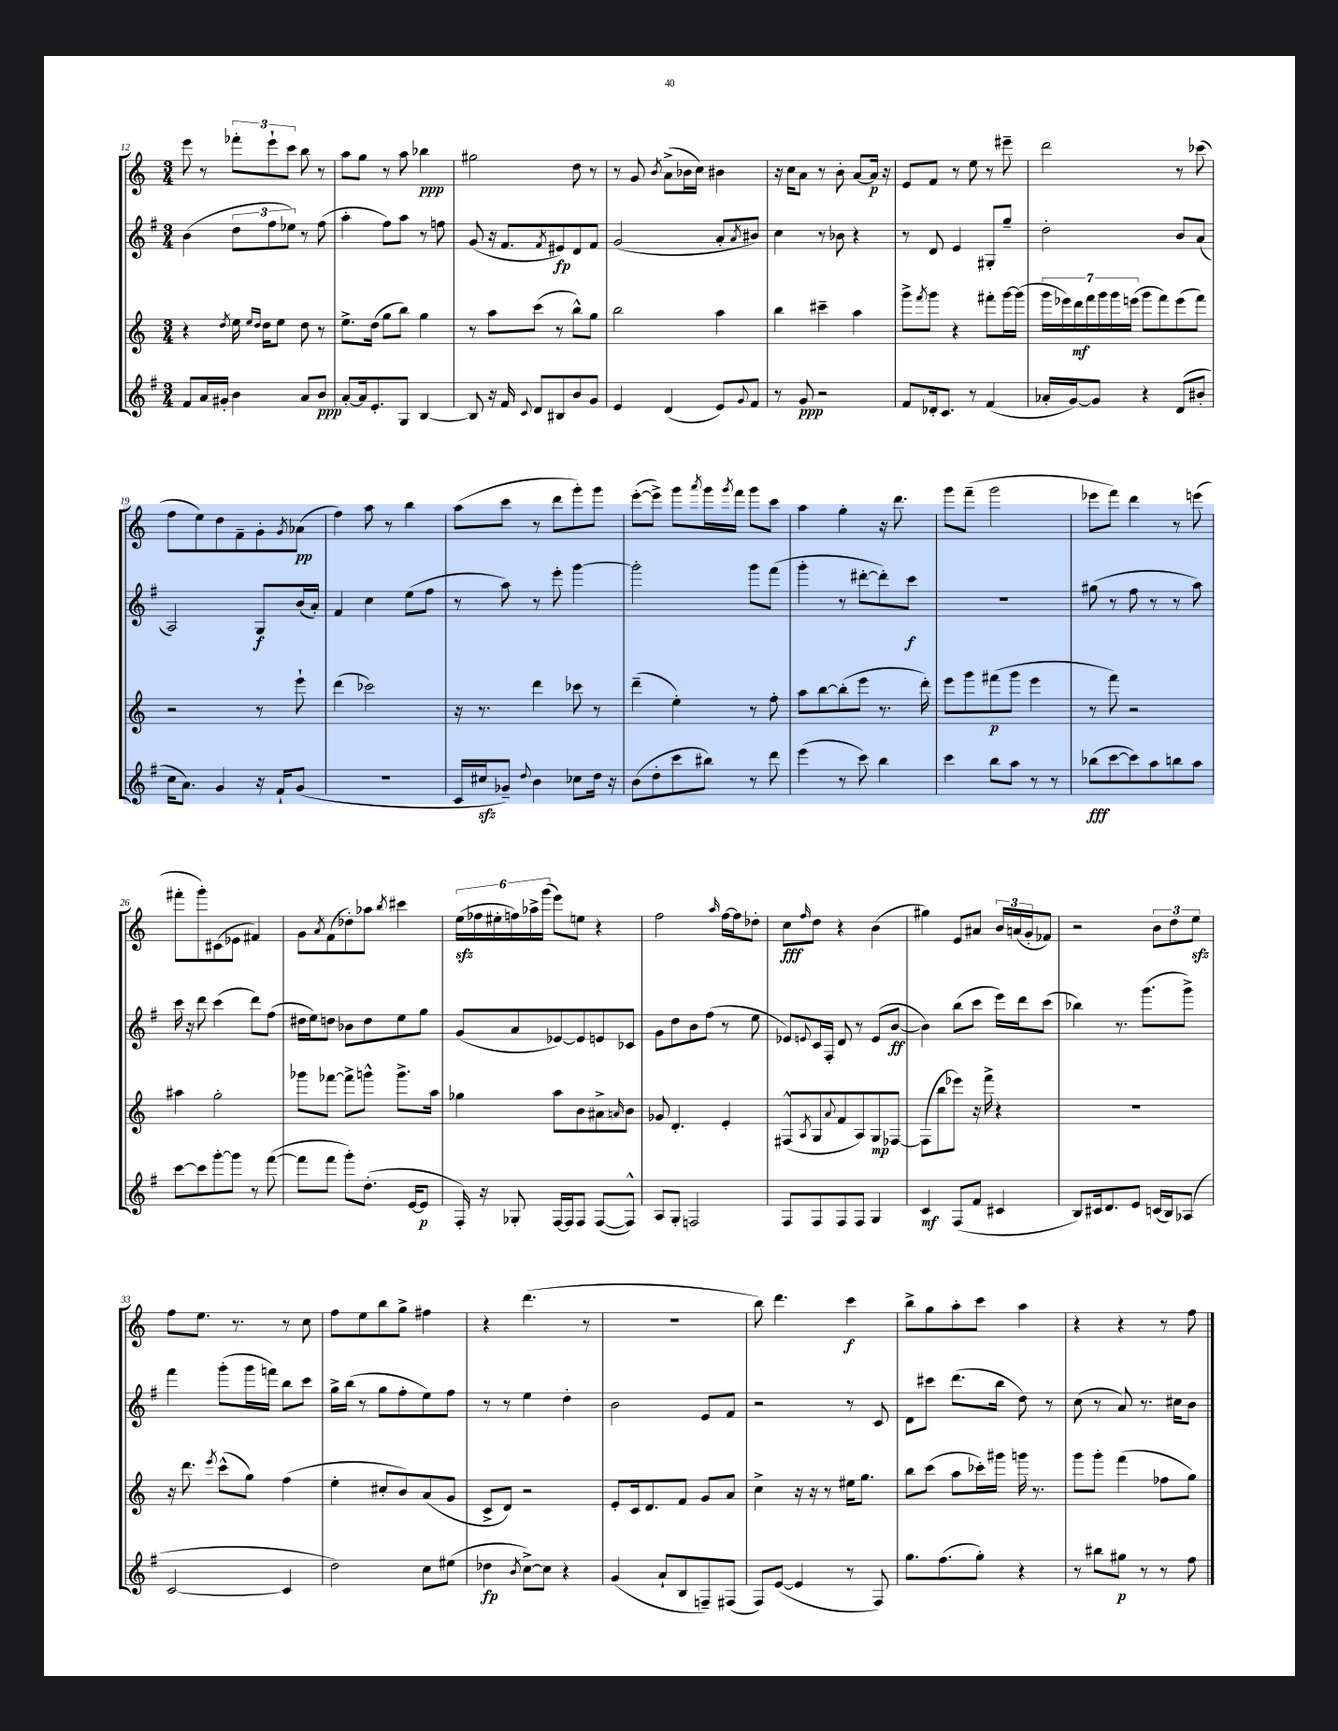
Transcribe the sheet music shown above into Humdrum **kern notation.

**kern	**kern	**kern	**kern
*staff4	*staff3	*staff2	*staff1
*clefG2	*clefG2	*clefG2	*clefG2
*k[f#]	*k[]	*k[f#]	*k[]
*M3/4	*M3/4	*M3/4	*M3/4
8f#	4r	(4b	8eee
16a	.	.	8r
16g#'	.	.	.
.	8qdd	.	.
4b	16ee	12dd	12fff-'
.	16qqee	.	.
.	16qqdd	.	.
.	16dd	.	.
.	.	12ff#	12eee`
.	8ee	.	.
.	.	12ee-)	12ccc
8a	8dd	8r	8bb
8b	8r	(8ff#	8r
=	=	=	=
[8a'	8.ee^	4aa'	8aa
16a]	.	.	8gg
8.e'	(16dd	.	.
.	8gg	8ff#)	8r
8G	8bb)	8aa	8aa
[4B	4gg	8r	4bb-
.	.	8ff	.
=	=	=	=
8B]	8r	(8g	2gg#
16r	8aa	16r	.
16f#	.	8.f#	.
8qqc	.	.	.
8d	(8ccc	.	.
.	.	8qf#	.
8B#	8r	8e#)	.
8b	8bb^^)	8d	8dd
8g	8gg	8f#	8r
=	=	=	=
4e	2bb	(2g	8r
.	.	.	8g
.	.	.	8qb
(4d	.	.	(8a^
.	.	.	16b-
.	.	.	16cc)
8e)	4aa	8a'	4b#
8qqg	.	8qa	.
8f#	.	8b#)	.
=	=	=	=
8r	4bb	4cc	16r
.	.	.	16cc
8g	.	.	8a
2r	4ccc#~	8r	8r
.	.	8b-	8b'
.	4aa	4r	[8a
.	.	.	16a]
.	.	.	16r
=	=	=	=
8f#	8ggg^	8r	8e
.	8qfff	.	.
16d-'	8ggg	8d	8f
8.c	.	.	.
.	4r	4e	8r
8r	.	.	8ee
(4f#	8fff#'	8G#'	8r
.	[16ggg	8gg~	8eee#~
.	(16ggg]	.	.
=	=	=	=
16a-'	28ggg	2dd'	2ddd
.	28eee-)	.	.
[16g)	.	.	.
.	28ddd	.	.
.	28fff	.	.
8g]	.	.	.
.	28ggg	.	.
.	28ggg	.	.
.	(28eee	.	.
4r	8ggg	.	.
.	8fff)	.	.
(8d	(8eee	8b	8r
8b#'	8fff)	(8a	(8ccc-
=	=	=	=
16cc	2r	2A)	8ff
8.a)	.	.	.
.	.	.	8ee)
4g	.	.	8dd
.	.	.	8f~
16r	8r	8G	8g'
16f#`	.	.	.
.	.	.	8qg
(8g	8eee`	(16b	(8a-
.	.	16a')	.
=	=	=	=
2.r	(4ddd	4f#	4ff)
.	2ccc-)	4cc	8aa
.	.	.	8r
.	.	(8ee	4bb
.	.	8ff#	.
=	=	=	=
16c	16r	8r	(8aa
16cc#	8.r	.	.
8g-~)	.	8aa)	8ccc
8qqdd	.	.	.
4b	4ddd	8r	8r
.	.	8eee'	8ddd
8cc-	8ccc-	[4ggg	8ggg')
16dd	8r	.	8ggg
16r	.	.	.
=	=	=	=
(8b	(4ddd~	2ggg']	([8eee'
8dd'	.	.	8eee^])
8ccc	4ee')	.	8ggg
.	.	.	8qaaa
8bb#)	.	.	16ggg
.	.	.	8qggg
.	.	.	16fff
8r	8r	8ggg	8ggg
8ddd	8ff'	(8fff#	8ccc
=	=	=	=
(4eee	8aa	4ggg'	4aa
.	[8bb	.	.
8r	(8bb']	8r	4gg'
8ccc)	8eee	[8ddd#'	.
4bb	8.r	8ddd#'])	16r
.	.	.	8.ddd
.	.	8ccc	.
.	16ddd')	.	.
=	=	=	=
4ccc	8eee	2.r	8ggg
.	8ggg	.	(8fff~
8bb	(8fff#	.	2ggg
8aa	8ggg	.	.
8r	4eee	.	.
8r	.	.	.
=	=	=	=
(8bb-	8r	(8gg#	8eee-
[8ccc	8fff)	8r	8fff)
8ccc])	2r	8ff#	4ddd
8aa	.	8r	.
8bb	.	8r	8r
8aa	.	8aa)	(8eee
=	=	=	=
[8ccc	4aa#	16ccc	8fff#'
.	.	16r	.
8ccc]	.	8ddd	8ggg')
[8ggg'	2gg'	(4ccc	(8c#
8ggg]	.	.	8e-
8r	.	8ddd)	4f#)
([8fff#	.	(8ff#	.
=	=	=	=
8fff#]	8ggg-	16dd#	8g
.	.	16ee)	.
.	.	.	8qa
8fff#	[8fff-	8dd	(8f
8ggg')	8fff-^]	8b-	8dd-')
(8.dd'	8ggg^^	8dd	8aa-
.	.	.	8qbb
.	8.ggg^	8ee	4ccc#
[16e	.	.	.
8e]	.	8gg	.
.	16aa	.	.
=	=	=	=
16F#')	4gg-	(8g	(24ee
.	.	.	24ff-
16r	.	.	.
.	.	.	24ee#'
8G-'	.	8a	24ff)
.	.	.	24aa-^
.	.	.	(24ggg
[16F#	8aa	[8e-)	8eee)
16F#]	.	.	.
8F#	8b	8e-]	8ee
([8F#	8a#^	8e	4r
.	16qqa	.	.
8F#^^])	8b	8c-	.
=	=	=	=
8A	8g-	8g	2ff
8G'	4.d'	8dd	.
2F	.	8b	.
.	.	(8ff#	.
.	.	.	16qqaa
.	4e'	8r	[16ff
.	.	.	16ff]
.	.	8ee	8dd-'
=	=	=	=
8F#	(8F#^^	8e-)	8cc
.	8qA	8qqe	16qqff
8F#	8G	16c	8dd
.	.	16F#'	.
.	8qqa	.	.
8F#	8f	8d	4r
8F#	8A)	8r	.
4G	8G	(8e	(4b
.	[8F-	[8b	.
=	=	=	=
4c	(8F-]	4b])	4gg#)
.	8bb	.	.
(8F#	8eee-)	(8bb	8e
8f#	16r	8ccc	8a#
.	16fff^	.	.
4c#	4r	16eee)	24b
.	.	.	(24a
.	.	16ddd	.
.	.	.	24g'
.	.	(8ccc	8f-)
=	=	=	=
8B)	2.r	4bb-)	2r
16c#	.	.	.
8.d	.	.	.
.	.	8.r	.
8e	.	.	.
.	.	(8.ggg	.
(16c	.	.	12b
16B)	.	.	.
.	.	.	12dd
(8A-	.	8ggg^)	.
.	.	.	12ee
=	=	=	=
[2c	16r	4fff#	8ff
.	8.ddd	.	.
.	.	.	8.ee
.	8qeee	.	.
.	(8ccc^^	(8ggg'	.
.	.	.	8.r
.	8gg)	16ggg	.
.	.	16fff)	.
4c]	(4ff	8bb	8r
.	.	8ccc	8cc
=	=	=	=
2dd)	4ee'	16gg^	8ff
.	.	(16bb	.
.	.	8r	8ee
.	8cc#'	8gg	8bb
.	8b)	8ff#'	8gg^
8cc	(8a	8ee)	4ff#
(8ee#	8g	8ff#	.
=	=	=	=
4dd-	8c^	8r	4r
.	8d)	8r	.
8qb	.	.	.
[8cc^)	2r	4ee	(4.ddd
8cc]	.	.	.
4r	.	4dd'	.
.	.	.	8r
=	=	=	=
(4g	8e'	2b	2.r
.	16c	.	.
.	8.d	.	.
8a`	.	.	.
8B	8f	.	.
8F~)	8g	8e	.
(8F#	8a	8f#	.
=	=	=	=
8F#)	4cc^	2r	8bb)
([8e	.	.	4.ddd
4e]	16r	.	.
.	16r	.	.
.	8r	.	.
8r	16ee#	8r	4ccc
.	8.gg	.	.
8F#)	.	8c	.
=	=	=	=
8.gg	8bb	8d	8bb^
.	(8ccc	8ccc#	8gg
(8.ff#	.	.	.
.	8aa	(8.ddd	8aa'
8gg')	16ccc-')	.	8ccc
.	16ggg#	16bb	.
4r	16ggg	8dd)	4aa
.	8.r	.	.
.	.	8r	.
=	=	=	=
8r	8ggg	(8cc	4r
8bb#	8ggg'	8r	.
8gg#	(4fff	8a)	4r
8r	.	8.r	.
8r	8ff-	.	8r
.	.	16cc#	.
8ff#	8gg)	8b	8ff
==	==	==	==
*-	*-	*-	*-
